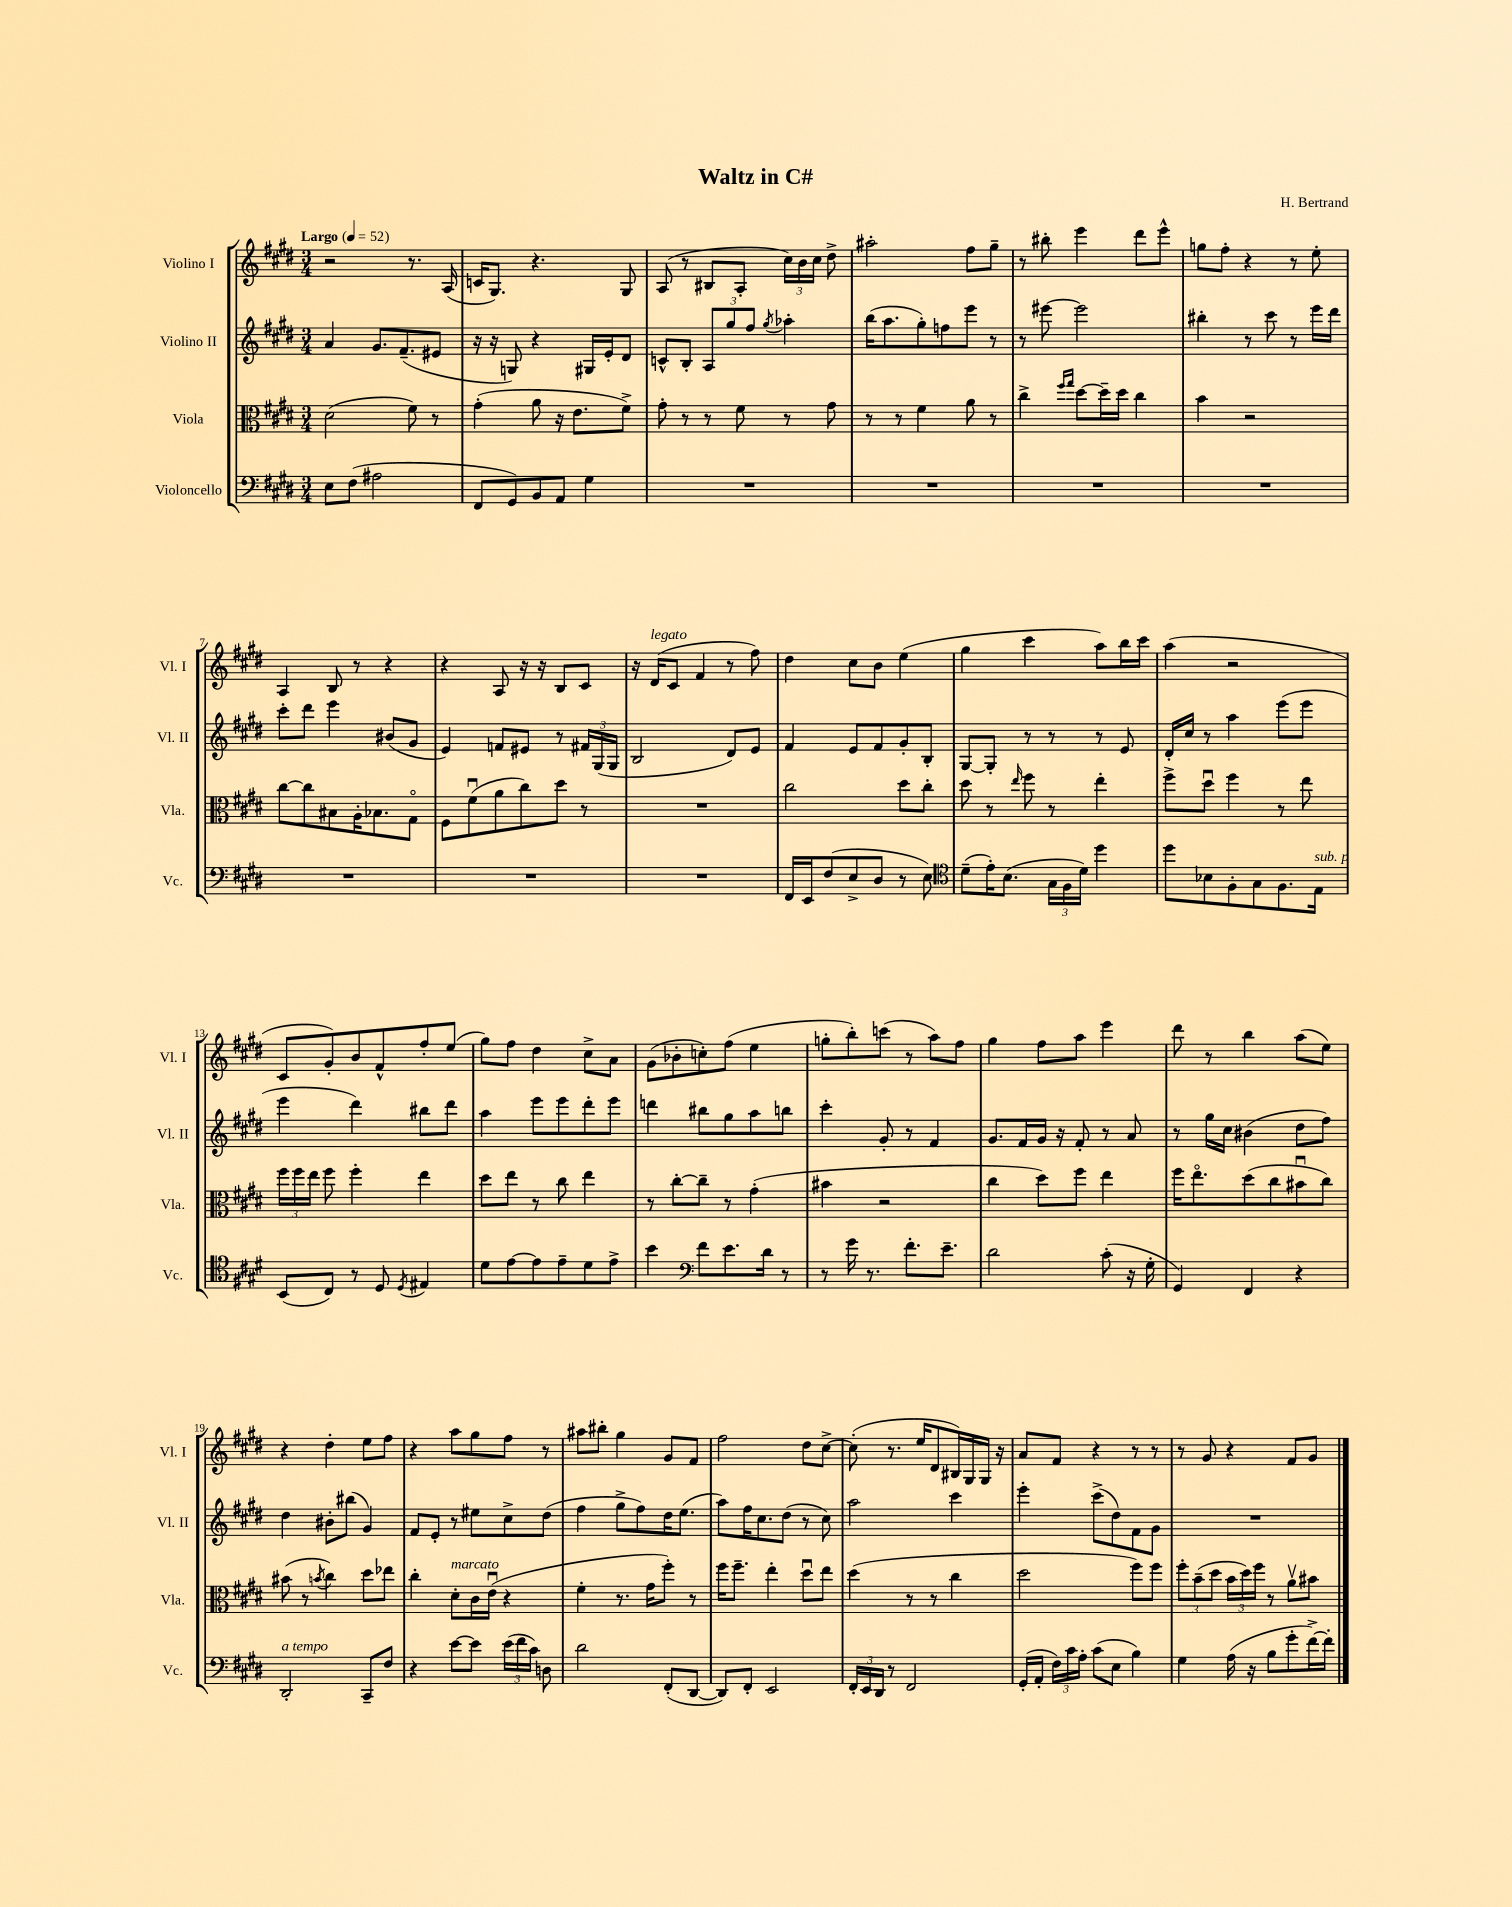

**kern	**kern	**kern	**kern
*part4	*part3	*part2	*part1
*staff4	*staff3	*staff2	*staff1
*I"Violoncello	*I"Viola	*I"Violino II	*I"Violino I
*I'Vc.	*I'Vla.	*I'Vl. II	*I'Vl. I
*clefF4	*clefC3	*clefG2	*clefG2
*k[f#c#g#d#]	*k[f#c#g#d#]	*k[f#c#g#d#]	*k[f#c#g#d#]
*M3/4	*M3/4	*M3/4	*M3/4
*MM52	*MM52	*MM52	*MM52
=1	=1	=1	=1
!	!	!	!LO:TX:a:B:t=Largo
8E\L	(2d#\	4a/	2r
(8F#\J	.	.	.
2A#X\	.	8.g#/L	.
.	.	(8.f#~/	.
.	8f#\)	.	8.r
.	8r	8e#X/J	.
.	.	.	(16A/
=2	=2	=2	=2
8FF#/L	(4g#'\	16r	16cn/KL
.	.	16r	8.G#/J)
8GG#/)	.	8Gn/)	.
8BB/	8a\	4r	4.r
8AA/J	16r	.	.
.	8.e\L	.	.
4G#\	.	16G#X/LL	.
.	.	16e'/J	.
.	8f#^\J)	8d#/J	8G#/
=3	=3	=3	=3
2.r	8g#'\	8cn^^/L	(8A/
.	8r	8B'/J	8r
.	8r	12A/L	8B#X/L
.	.	12gg#/	.
.	8f#\	.	8A'/J
.	.	12ff#/J	.
.	.	8qgg#/	.
.	8r	4aa-X'\	24cc#\LL)
.	.	.	24b\
.	.	.	24cc#\JJ
.	8g#\	.	8dd#^\
=4	=4	=4	=4
2.r	8r	(16bb\KL	2aa#X'\
.	.	8.aa\	.
.	8r	.	.
.	4f#\	8gg#'\)	.
.	.	8ffn\	.
.	8a\	8eee\J	8ff#\L
.	8r	8r	8gg#~\J
=5	=5	=5	=5
2.r	4cc#^\	8r	8r
.	.	[8eee#X\	8bb#X'\
.	16qqff#/LL	.	.
.	16qqgg#/JJ	.	.
.	[8dd#\L	2eee#\]	4eee\
.	16dd#~\L]	.	.
.	16dd#\JJ	.	.
.	4cc#\	.	8ddd#\L
.	.	.	8eee^^\J
=6	=6	=6	=6
2.r	4b\	4bb#X'\	8ggn\L
.	.	.	8ff#'\J
.	2r	8r	4r
.	.	8ccc#\	.
.	.	8r	8r
.	.	16eee\LL	8ee'\
.	.	16ddd#\JJ	.
!!LO:LB:g=z
=7	=7	=7	=7
2.r	[8cc#\L	8ccc#'\L	4A/
.	8cc#\]	8ddd#\J	.
.	8B#X\	4eee\	8B/
.	16A'\K	.	8r
.	8.B-X\	.	.
.	.	(8b#X/L	4r
.	8G#\J	8g#/J	.
=8	=8	=8	=8
2.r	8F#\L	4e/)	4r
.	(8f#u\	.	.
.	8a\	8fn/L	8A/
.	8cc#\)	8e#X/J	16r
.	.	.	16r
.	8dd#\J	8r	8B/L
.	8r	24f#X/LL	8c#/J
.	.	(24G#/	.
.	.	24G#/JJ	.
=9	=9	=9	=9
2.r	2.r	2B/	16r
!	!	!	!LO:TX:a:i:t=legato
.	.	.	(16d#/KL
.	.	.	8c#/J
.	.	.	4f#/
.	.	8d#/L)	8r
.	.	8e/J	8ff#\)
=10	=10	=10	=10
16FF#/LL	2cc#\	4f#/	4dd#\
16EE/J	.	.	.
(8F#/	.	.	.
8E^/	.	8e/L	8cc#\L
8D#/J	.	8f#/	8b\J
8r	8dd#\L	8g#'/	(4ee\
8E\)	8cc#'\J	8B'/J	.
=11	=11	=11	=11
*clefC4	*	*	*
(8d#~\L	8dd#\	[8G#/L	4gg#\
16e'\K)	8r	8G#'/J]	.
(8.B\J	.	.	.
.	16qqee/	.	.
.	8ff#\	8r	4ccc#\
24G#\LL	8r	8r	.
24F#\	.	.	.
24d#\JJ)	.	.	.
4dd#\	4ee'\	8r	8aa\L)
.	.	8e/	16bb\L
.	.	.	16ccc#\JJ
=12	=12	=12	=12
8dd#\L	8ff#^\L	16d#'/LL	(4aa\
.	.	16cc#/JJ	.
8B-X\	8dd#u\J	8r	.
8F#'\	4ff#\	4aa\	2r
8G#\	.	.	.
8.F#\	8r	(8eee\L	.
.	8ee\	8eee\J	.
!LO:TX:a:i:t=sub. p	!	!	!
16E\Jk	.	.	.
!!LO:LB:g=z
=13	=13	=13	=13
(8BB/L	24ff#\LL	4eee\	8c#/L
.	24ff#\	.	.
.	24ee\JJ	.	.
8C#/J)	8ff#\	.	8g#'/)
8r	4ff#'\	4ddd#\)	8b/
8D#/	.	.	8f#^^/
8qD#/	.	.	.
4E#X/	4ee\	8bb#X\L	8ff#'/
.	.	8ddd#\J	(8ee/J
=14	=14	=14	=14
8d#\L	8dd#\L	4aa\	8gg#\L)
[8e\	8ee\J	.	8ff#\J
8e\]	8r	8eee\L	4dd#\
8e~\	8cc#\	8eee\	.
8d#\	4ee\	8ddd#'\	8cc#^\L
8e^\J	.	8eee\J	8a\J
=15	=15	=15	=15
4b\	8r	4dddn\	(8g#\L
.	[8cc#'\L	.	8b-X'\
*clefF4	*	*	*
8f#\L	8cc#~\J]	8bb#X\L	8ccn'\)
8.e\	8r	8gg#\	(8ff#\J
.	(4g#'\	8aa\	4ee\
16d#\Jk	.	.	.
8r	.	8bbn\J	.
=16	=16	=16	=16
8r	4b#X\	4ccc#'\	8ggn'\L
16g#\	.	.	8bb'\)
8.r	.	.	.
.	2r	8g#'/	(8cccn\J
8.f#'\L	.	8r	8r
.	.	4f#/	8aa\L)
8.e~\J	.	.	.
.	.	.	8ff#\J
=17	=17	=17	=17
2d#\	4cc#\	8.g#/L	4gg#\
.	.	16f#/L	.
.	8dd#\L)	16g#/JJ	8ff#\L
.	.	16r	.
.	8ff#\J	8f#'/	8aa\J
(8c#'\	4ee\	8r	4eee\
16r	.	8a/	.
16G#'\	.	.	.
=18	=18	=18	=18
4GG#/)	16ff#\KL	8r	8ddd#\
.	8.ee\	.	.
.	.	16gg#\LL	8r
.	.	16cc#\JJ	.
4FF#/	(8dd#\	(4b#X\	4bb\
.	8cc#\	.	.
4r	8b#Xu\	8dd#\L	(8aa\L
.	8cc#\J)	8ff#\J)	8ee\J)
!!LO:LB:g=z
=19	=19	=19	=19
!LO:TX:a:i:t=a tempo	!	!	!
2DD#'/	(8b#X\	4dd#\	4r
.	8r	.	.
.	8qbn/	.	.
.	4cc#\)	8b#X'\L	4dd#'\
.	.	(8bb#X\J	.
8CC#~/L	8dd#\L	4g#/)	8ee\L
8F#/J	8ee-X\J	.	8ff#\J
=20	=20	=20	=20
4r	4cc#'\	8f#/L	4r
.	.	8e'/J	.
!	!LO:TX:a:i:t=marcato	!	!
[8e\L	8d#'\L	8r	8aa\L
8e\J]	16c#\L	8ee#X\L	8gg#\
.	(16eu\JJ	.	.
(24e\LL	4r	8cc#^\	8ff#\J
24f#\	.	.	.
24c#\JJ)	.	.	.
8Dn\	.	(8dd#\J	8r
=21	=21	=21	=21
2d#\	4f#'\	4ff#\	8aa#X\L
.	.	.	8bb#X'\J
.	8.r	8gg#^\L	4gg#\
.	.	8ff#\)	.
.	16g#\KL	.	.
(8FF#'/L	8ff#'\J)	16dd#\K	8g#/L
.	.	(8.ee\J	.
[8DD#/J	8r	.	8f#/J
=22	=22	=22	=22
8DD#/L])	16ff#\KL	8aa\L)	2ff#\
.	8.ff#~\J	.	.
8FF#'/J	.	16ff#\K	.
.	.	8.cc#\	.
2EE/	4ee'\	.	.
.	.	(8dd#\J	.
.	8dd#u\L	8r	8dd#\L
.	8ee\J	8cc#\)	[8cc#^\J
=23	=23	=23	=23
24FF#'/LL	(4dd#\	2aa\	(8cc#'\]
24EE/	.	.	.
24DD#/JJ	.	.	.
8r	.	.	8.r
2FF#/	8r	.	.
.	.	.	16ee/KL
.	8r	.	8d#/
.	4cc#\	4ccc#\	16B#X/L)
.	.	.	16G#/
.	.	.	16G#/JJ
.	.	.	16r
=24	=24	=24	=24
(16GG#'/LL	2dd#\	4eee'\	8a/L
16AA'/JJ	.	.	.
24F#\LL)	.	.	8f#/J
24c#\	.	.	.
24A'\JJ	.	.	.
(8c#\L	.	(8ccc#^\L	4r
8E\J	.	8dd#\)	.
4B\)	8ff#\L)	8f#\	8r
.	8ff#\J	8g#\J	8r
=25	=25	=25	=25
4G#\	12ff#'\L	2.r	8r
.	(12b~\	.	.
.	.	.	8g#/
.	12dd#\J	.	.
(16A\	24b\LL	.	4r
.	24dd#\)	.	.
16r	.	.	.
.	24ff#\JJ	.	.
8B\L	8r	.	.
8g#'\	8av\L	.	8f#/L
[16f#^\L)	8b#X\J	.	8g#/J
16f#'\JJ]	.	.	.
==	==	==	==
*-	*-	*-	*-
